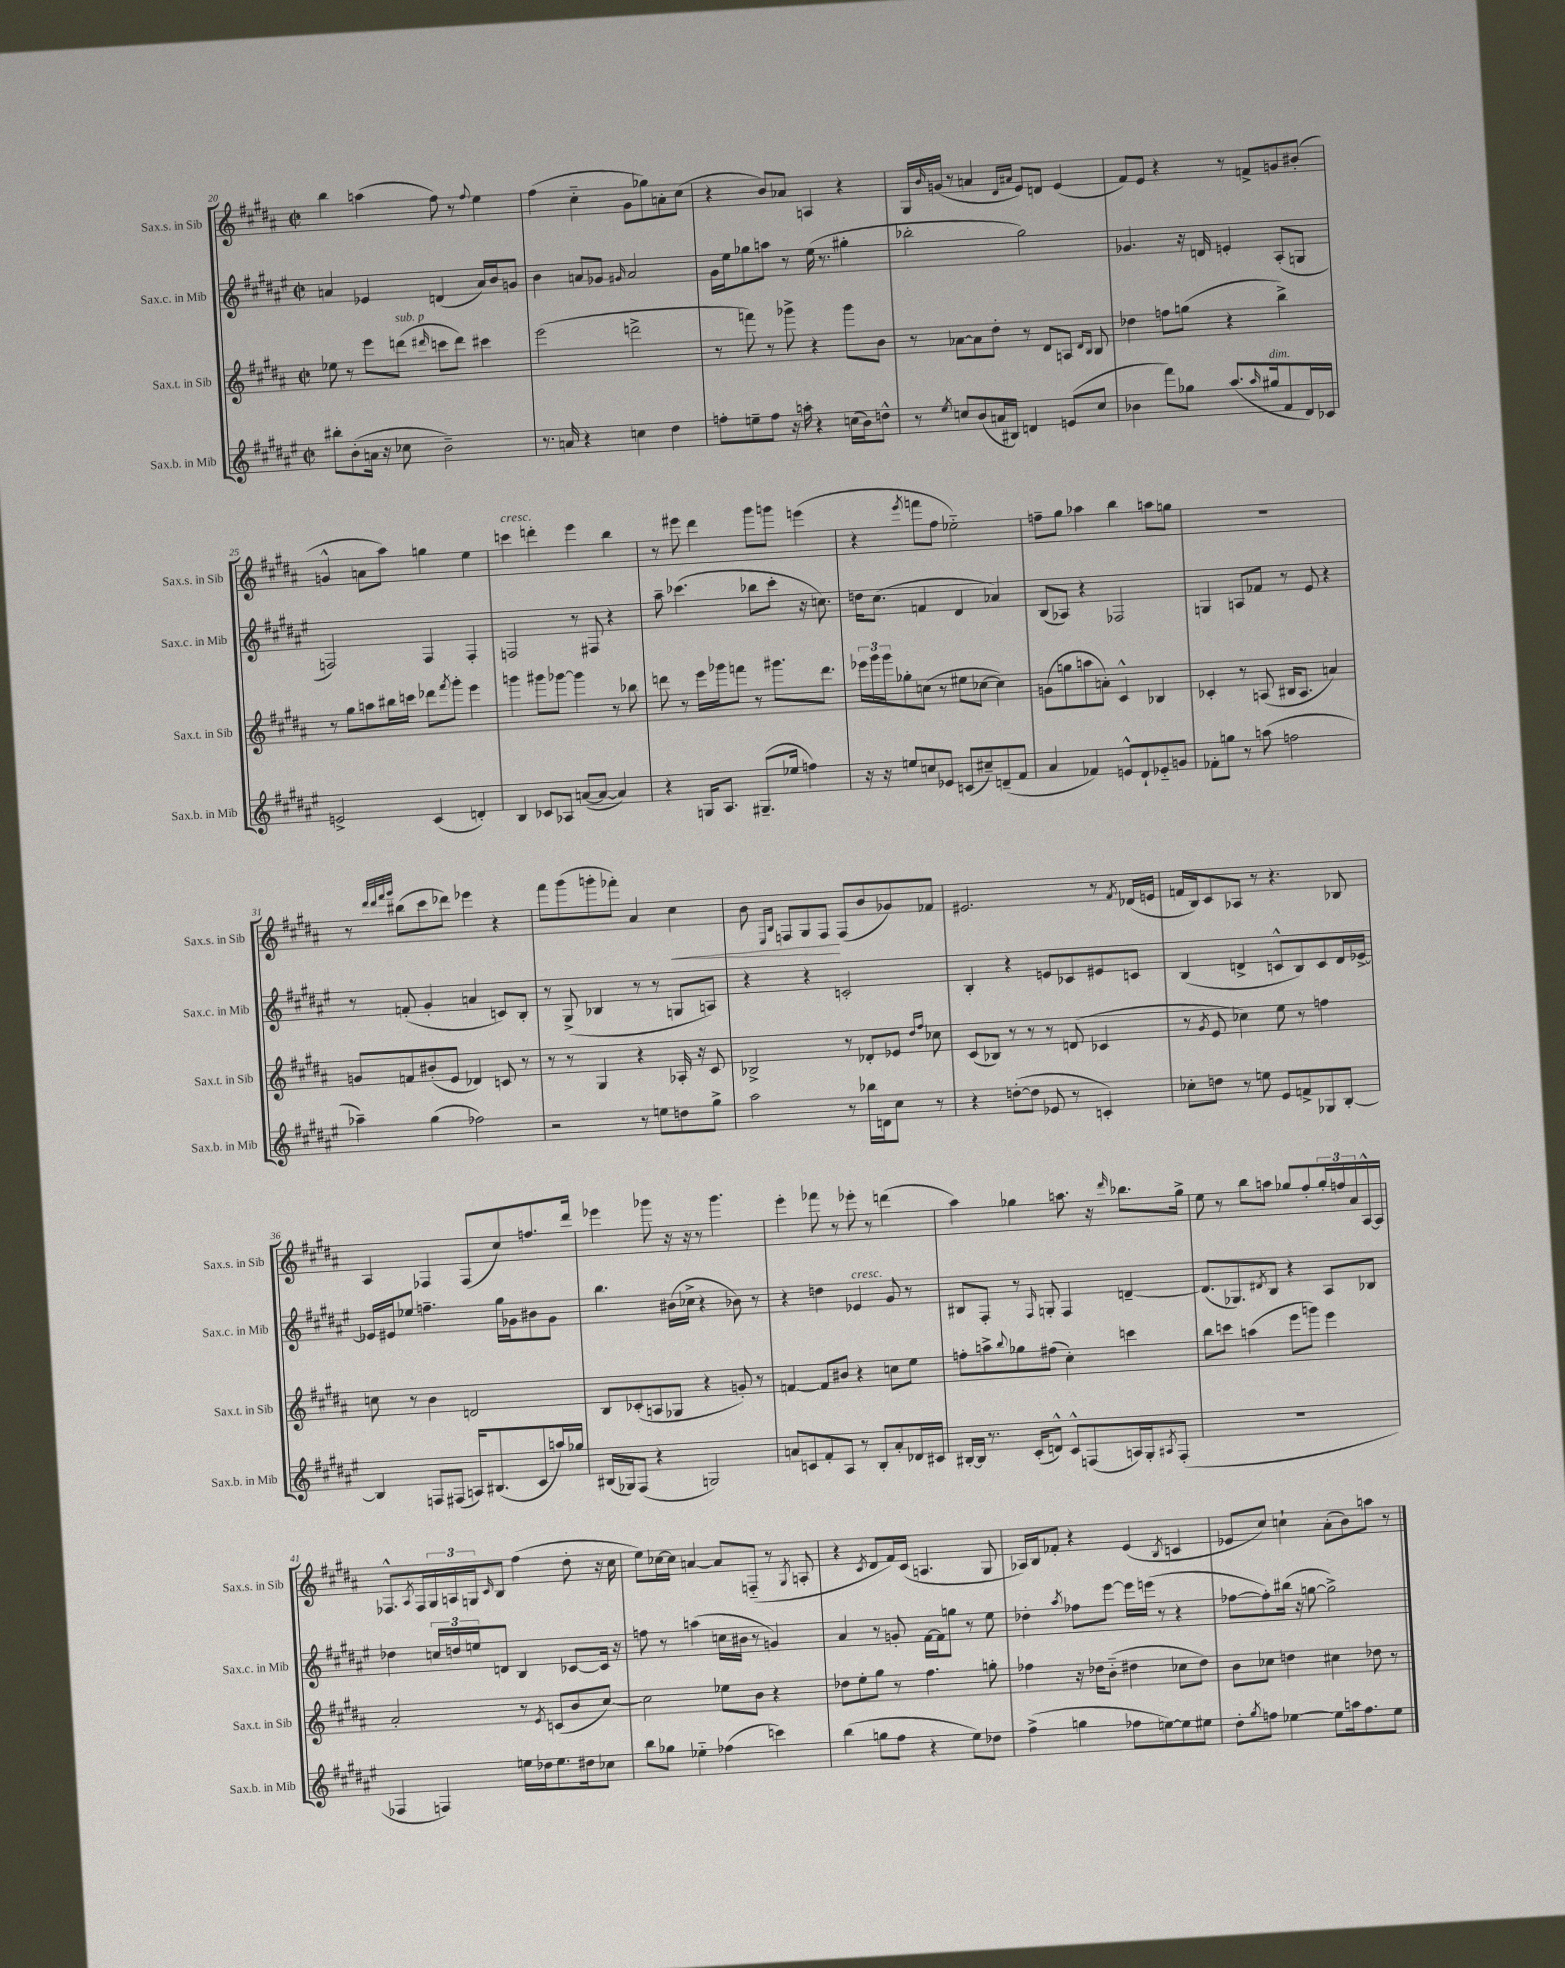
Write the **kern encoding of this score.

**kern	**kern	**kern	**kern
*staff4	*staff3	*staff2	*staff1
*clefG2	*clefG2	*clefG2	*clefG2
*k[f#c#g#d#a#e#]	*k[f#c#g#d#a#]	*k[f#c#g#d#a#e#]	*k[f#c#g#d#a#]
*M2/2	*M2/2	*M2/2	*M2/2
*met(c|)	*met(c|)	*met(c|)	*met(c|)
8bb#'\L	8ee-\	4a/	4bb\
(8b'\	8r	.	.
16a\Jk	8eee\L	4e-/	(4aa\
16r	.	.	.
8cc-\	(8ddd\J	.	.
.	16qqddd#/	.	.
2b~\)	8ccc\L	(4d/	8ff#\)
.	8ddd#\J)	.	8r
.	.	.	8qqff#/
.	4ccc#\	16a/LL)	4ee\
.	.	16b/J	.
.	.	8g/J	.
=	=	=	=
8.r	(2eee\	4b\	(4ff#\
16a/	.	.	.
4r	.	8a/L	4cc#'~\
.	.	8g-/J	.
.	.	16qqg#/	.
4cc\	2ddd^\	2a/	8g#\L
.	.	.	8gg-\)
4dd#\	.	.	8a'\
.	.	.	(8cc#\J
=	=	=	=
8ff'\L	8r	16g#\LL	4r
.	.	16ee#\J	.
8ee~\	8fff\)	8gg-\	.
8ff\J	8r	8aa\J	8b/L)
16r	8ggg-^\	8r	8a-/J
16aa'\	.	.	.
4r	4r	(16ee#\	4A/
.	.	8.r	.
(16cc\LL	8ggg-\L	4gg#'\	4r
16b\J)	.	.	.
8dd^^\J	8b\J	.	.
=	=	=	=
8r	8r	2bb-'\	16G#/LL
.	.	.	16qqb/
.	.	.	(16g/JJ
8qee#/	.	.	.
8cc/L	[8a-\L	.	8r
(8b/	8a-\]	.	4a/
16a/L	8dd#'\J	.	.
16B#/JJ)	.	.	.
.	.	.	16qqd#/LL
.	.	.	16qqa#/JJ
4d/	8r	2gg#\)	8e/L)
.	8d#/L	.	8d/J
(8e/L	8A/J	.	(4e/
.	16qqd#/LL	.	.
.	16qqB/JJ	.	.
8cc/J	8B/	.	.
=	=	=	=
4b-\	4dd-\	4.g-/	8f#/L)
.	.	.	8e/J
8fff#\L)	8ff\L	.	4r
8gg-\J	(8gg\J	16r	.
.	.	16d/	.
(8.aa#/L	4r	4e'/	8r
.	.	.	8f^/L
16qqaa#/	.	.	.
16gg#/k	.	.	.
8f#/	4bb^\)	(8A#'/L	8g/
16d#/L)	.	8G/J	(8b#'/J
16c-/JJ	.	.	.
=	=	=	=
2e^/	8r	2F/)	4g^^/
.	8gg#\L	.	.
.	8aa\	.	8a\L
.	16bb#\L	.	8aa#\J)
.	16ccc\JJ	.	.
(4c#/	8ddd-\L	4F/	4gg\
.	8qfff#/	.	.
.	8ggg#'\J	.	.
4d'/)	4eee\	4F'/	4ee\
=	=	=	=
4B/	4ggg\	2F/	4ccc\
8c-/L	8ggg#\L	.	4ddd'\
8A-/J	[8ggg-\J	.	.
([8a/L	4ggg-\]	8r	4eee\
8a/_J	.	8F#/	.
4a/])	8r	4r	4bb\
.	8bb-\	.	.
=	=	=	=
4r	8ddd\	8aa#~\	8r
.	8r	(4.ccc-\	8eee#\
16G/LK	16eee\LL	.	4ddd#\
8.A#/J	16ggg-\J	.	.
.	8fff\J	.	.
(8.G#~/L	8r	8bb-\L	8ggg#\L
.	8.ggg#\L	8ccc-'\J	8ggg\J
16ee-/Jk	.	.	.
4ff\)	.	16r	(4eee\
.	8.ddd\J	8.cc\)	.
=	=	=	=
16r	24eee-\LL	16dd\LK	4r
.	24ggg#\	.	.
16r	.	(8.cc#\J	.
.	24ggg#\J	.	.
8ee/L	8gg-'\	.	.
.	.	.	8qeee/
8cc/	(8cc\J	4f/	8fff\L
8e-/J	8r	.	8ff#\J
(8c/L	8ee#\L	4d#/	2ee-'~\)
8cc#~/)	[8cc-\J	.	.
(8d~/	4cc-\])	4a-/)	.
8f#/J	.	.	.
=	=	=	=
4a#/	(8g\L	(8B/L	8ff~\L
.	8gg\	8A-/J)	8gg#\J
4f-/)	8aa\	4r	4aa-\
.	8a'\J)	.	.
8e^^/L	4c#^^/	2F-/	4bb\
8d#`/	.	.	.
8e-'~/	4B-/	.	8aa\L
8g/J	.	.	8gg\J
=	=	=	=
8f-'\L	4c-'/	4G/	1r
8gg\J	.	.	.
8r	8r	8A/L	.
(8aa\	(8A/	8f-/J	.
2ff\	16B#/LK	8r	.
.	8.A/J	.	.
.	.	8e#/	.
.	4a/)	4r	.
=	=	=	=
4aa-~\)	8g/L	8r	8r
.	.	.	32qqddd#/LLL
.	.	.	32qqddd#/
.	.	.	32qqfff#/
.	.	.	32qqggg#/JJJ
.	8f/	(8f'/	(8bb#\L
(4gg#\	(8b#'/	4g#'/	8ccc#\
.	8e/J	.	8ddd-\J)
2ff-\)	4d-/)	4a/	4eee-\
.	8c/	8c/L)	4r
.	8r	8B'/J	.
=	=	=	=
2r	8r	8r	8fff#\L
.	8r	(8G#^/	(8ggg#\
.	4G#/	4B-/	8ggg'\
.	.	.	8fff-'\J)
8r	4r	8r	4a#/
8ee\L	.	8r	.
8dd\	16A-'/	8G/L	4cc#\
.	16r	.	.
8gg#^\J	8c#/	8A/J)	.
=	=	=	=
2aa#\	2B-^/	4r	8b\
.	.	.	16qqE/LL
.	.	.	16qqB/JJ
.	.	.	8F/L
.	.	4r	8G#/
.	.	.	8F/J
8r	8r	2c'/	(8F/L
16bb-\LL	8d-'/L	.	8b/
16d\J	.	.	.
8cc#\J	8e-/J	.	8g-/)
.	16qqdd#/LL	.	.
.	16qqff#/JJ	.	.
8r	8cc-\	.	8f-/J
=	=	=	=
4r	(8c#/L	4B'/	2.e#/
.	8B-/J)	.	.
([8dd'\L	8r	4r	.
8dd\]J	8r	.	.
8e-/	8r	8e/L	.
8r	(8d/	8c-/	.
4c'/)	4c-/	8e#/	8r
.	.	.	8qf#/
.	.	8c/J	(16d-/LL
.	.	.	16e/JJ
=	=	=	=
8cc-'\L	8r	(4B/	16f/LL
.	.	.	16B/J)
.	8qg#/	.	.
8dd\J	8e/	.	8c#/
8r	4cc-\)	4d^/	8A-/J
8ee\	.	.	8r
8e#/L	8ee\	8c^^/L	4.r
8f^/	8r	8B/)	.
8G-/	4ff\	8c/	.
[8B'/J	.	16d/L	8B-/
.	.	[16e-^/JJ	.
=	=	=	=
4B/]	8cc\	16e-/]LL	4A#/
.	.	16e#/J	.
.	8r	8ee-/J	.
8F/L	4b\	4.ff~\	4F-/
(8F#/J	.	.	.
16A/LK)	2d/	.	(8F-/L
(8.B#/	.	.	.
.	.	16gg#\LL	8cc#/)
.	.	16g-\J	.
8c#/	.	8b#\	8.ff/
16aa/L)	.	8g-\J	.
16gg-/JJ	.	.	16ddd#/Jk
=	=	=	=
(16B#/LL	8B/L	4.bb\	4eee-\
16G-/J)	.	.	.
(8F#/J	(8c-'/	.	.
4r	8A/	.	8ggg-\
.	8G-/J	(16b#\LL	16r
.	.	16cc-^\JJ	16r
2G/)	4r	4r	8r
.	.	.	4.ggg-\
.	8g'/)	8b-\)	.
.	8r	8r	.
=	=	=	=
8a/L	[4f/	4r	4eee'\
8c/	.	.	.
8f#'/	8f/]L	4dd\	8fff-\
8A#/J	8b#/J	.	8r
8r	4r	4e-/	8eee-'\
8B'/L	.	.	8r
8a'/	8cc\L	8g#/	(4ddd\
16d-/L	8ee\J	8r	.
16c#/JJ	.	.	.
=	=	=	=
[16B#'/LL	8ff'\L	8B#/L	4aa#\)
16B#/]JJ	.	.	.
8.r	8aa^\	8F#'/J	.
.	8qqbb/	.	.
.	8gg-\	8r	4gg-\
(16c#'/LK	.	.	.
.	.	16qqF#/	.
8d^^/J)	(8ff#\J	8G'/	.
8c#^^/L	4cc#'\)	4F#/	8.aa\
(8F/	.	.	.
.	.	.	16r
.	.	.	16qqddd#/
16A/L)	4ccc\	[4d~/	8.bb-\L
16G#'/J	.	.	.
8qA#/	.	.	.
(8F'/J	.	.	.
.	.	.	16gg-^\Jk
=	=	=	=
1r	8bb\L	(8.d/]L	8ee\
.	8ccc\J	.	8r
.	.	8.G-/)	.
.	(4aa\	.	8bb\L
.	.	8qd#/	.
.	.	8B/J	8aa\J
.	8eee\L	4r	8gg-/L
.	8ggg\J)	.	8ff#'/
.	4eee\	8A#/L	24gg-'/L
.	.	.	24ff/
.	.	.	24a#/
.	.	8B-/J	[16A#^^/
.	.	.	16A#/]JJ
=	=	=	=
4F-/	2a#'/	4dd-\	8.F-^^/L
.	.	.	8qA#/
.	.	.	16F-/L
4F/)	.	24cc/LL	24G#/
.	.	24dd/	24A/
.	.	24ee/J	24G/J
.	.	.	16qqc#/
.	.	8d/J	8B/J
16ee\LL	8r	4B/	(4ff#\
16dd-\J	.	.	.
.	8qe/	.	.
8.ee\	(8c/L	.	.
.	8b/	[8c-/L	8dd#'\
16dd#\k	.	.	.
8cc-\J	[8cc#/J)	16c-/]Jk	16r
.	.	16r	16cc#\
=	=	=	=
8bb\L	2cc#\]	8ff\	8ee\L)
8gg-\J	.	8r	[16cc-\L
.	.	.	16cc-\]JJ
4ee-'~\	.	(4aa\	[4a/
(4ff-\	8ee-\L	16cc\LL	8a/]L
.	.	16b#\JJ	.
.	8b\J	8r	(8F'~/J
4ccc\)	4r	4g/)	8r
.	.	.	8qG#/
.	.	.	8A'/
=	=	=	=
(4bb\	8dd-\L	4a#/	4r
.	8ee'\	.	.
.	.	.	8qc#/
8gg\L	8gg#\J	8r	8d#/L
8ff#\J	8r	8g'/	16f#/L)
.	.	.	(16c#/JJ
4r	4.ff#\	[16f#\LL	4.A/
.	.	16f#\]J	.
.	.	8gg\J	.
8ee#\L)	.	8r	.
8dd-\J	8gg'\	8ee#\	8G#/
=	=	=	=
(4ff#^\	4ff-\	4dd-'\	16A-/LL)
.	.	.	16B/J
.	.	.	8f-'/J
.	.	8qaa#/	.
4gg\	16r	8ff-\L	4r
.	16dd-\LK	.	.
.	(8b'~\J	[8eee#\J	.
8ff-\L	4dd#\	16eee#\]LL	(4e/
.	.	(16eee\JJ	.
[8ee\)	.	8r	.
.	.	.	8qB/
8ee\]	8cc-\L	4r	4c/
8ee#\J	8dd#\J)	.	.
=	=	=	=
8dd#'\L	8b\L	[8ff-\L	8e-/L
8qgg#/	.	.	.
8ff\J	8cc-\J	8ff-'\])	8cc#/J)
[4ee-\	4dd\	(16bb#\Jk	4cc`\
.	.	16r	.
.	.	[8gg\	.
8ee-\]L	4cc#\	2gg^\])	(8a#'\L
16aa\k	.	.	8b\)
8.ff\	.	.	.
.	8dd-\	.	8aa\J
8ee-\J	8r	.	8r
==	==	==	==
*-	*-	*-	*-
